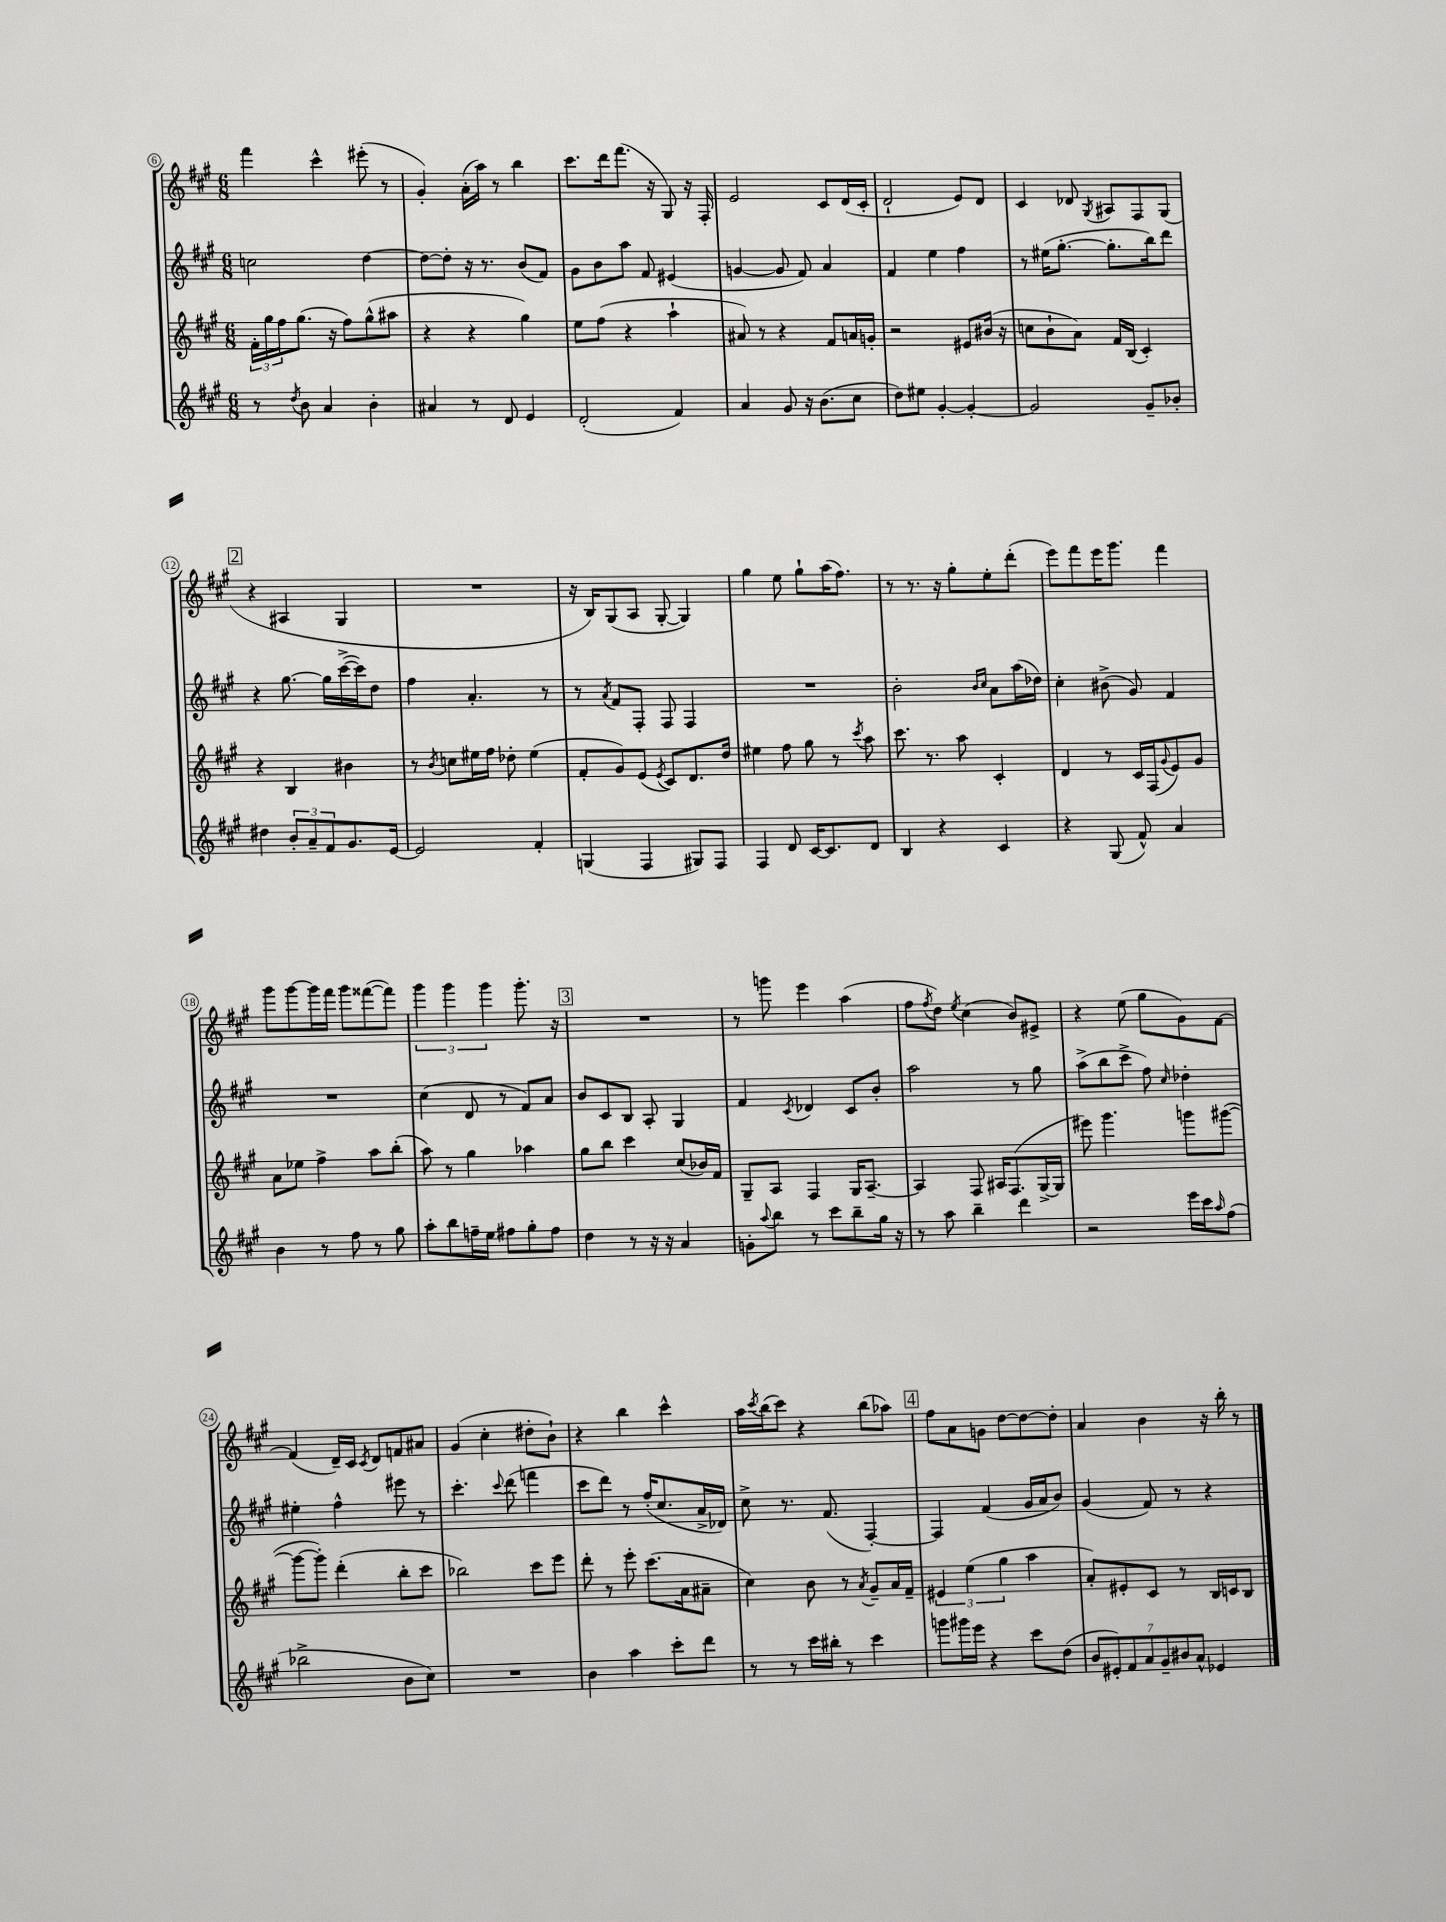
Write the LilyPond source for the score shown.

<<
\new StaffGroup <<
\new Staff = "s0" {
    \clef treble \key a \major \numericTimeSignature \time 6/8
    fis'''4 cis'''4-^ eis'''8-.( r8 |
    gis'4-.) a'16-.( a''16) r8 b''4 |
    cis'''8. d'''16 fis'''8.( r16 gis8) r16 fis16-. |
    e'2 cis'8 d'16( cis'16-. |
    d'2-! e'8) d'8 |
    cis'4 des'8 \acciaccatura { gis8 } ais8 fis8 gis8( |
    \mark \markup { \box "2" } r4 ais4 gis4 |
    R2. |
    r16 b16) gis8( a8 gis8~-. gis4) |
    gis''4 e''8 gis''8-! a''16( fis''8.) |
    r8 r8. r16 gis''8-. e''8-. d'''8-.( |
    e'''8) fis'''8 e'''16 gis'''8. fis'''4 |
    gis'''8 gis'''8~ gis'''16 fis'''16 gis'''8 fisis'''8~( fisis'''8) |
    \tuplet 3/2 { gis'''4 gis'''4 gis'''4 } gis'''8.-. r16 |
    \mark \markup { \box "3" } R2. |
    r8 g'''8 e'''4 a''4( |
    fis''8 \acciaccatura { fis''8 } d''8) \acciaccatura { e''8 } cis''4( b'8) eis'8-> |
    r4 e''8( gis''8 gis'8) fis'8~ |
    fis'4( d'16--) cis'16 \acciaccatura { cis'8 } d'8 f'8 ais'8 |
    gis'4( cis''4-. dis''8-. b'8-!) |
    r4 b''4 cis'''4-^ |
    a''16 \acciaccatura { cis'''8 } b''16( cis'''8) r4 b''8( aes''8) |
    \mark \markup { \box "4" } fis''8 a'8 g'8 d''8~ d''8~ d''8-. |
    a'4 b'4 r16 b''16-. r8 \bar "|." |
}
\new Staff = "s1" {
    \clef treble \key a \major \numericTimeSignature \time 6/8
    c''2 d''4~ |
    d''8~ d''8-. r16 r8. b'8( fis'8) |
    gis'8 b'8 a''8 fis'8 eis'4( |
    g'4~ g'8 fis'8) a'4 |
    fis'4 e''4 fis''4 |
    r8 eis''16( gis''8.~-. gis''8.-. b''16) d'''8 |
    \mark \markup { \box "2" } r4 gis''8.~ gis''16 cis'''16~->( cis'''16) d''8 |
    fis''4 a'4.-. r8 |
    r8 \acciaccatura { a'8 } fis'8 fis8-. fis8 fis4 |
    R2. |
    b'2-. \grace { b'16 cis''16 } a'8 a''16( des''16) |
    cis''4-. bis'8->( gis'8) fis'4 |
    R2. |
    cis''4( d'8 r8 fis'8) a'8 |
    \mark \markup { \box "3" } b'8 cis'8 b8 a8-. gis4 |
    fis'4 \acciaccatura { cis'8 } des'4 cis'8 b'8-. |
    a''2 r8 gis''8 |
    a''8->( b''8 cis'''8-> fis''8) \grace { cis''16 } des''4-. |
    eis''4-. fis''4-^ eis'''8 r8 |
    cis'''4.-. \appoggiatura { cis'''8 } d'''8( f'''4 |
    cis'''8 d'''8) r8 fis''16-.( cis''8. a'16-> des'16) |
    cis''8-> r8. fis'8.( fis4~-.) |
    \mark \markup { \box "4" } fis4 fis'4( gis'16 a'16 b'8) |
    gis'4( fis'8) r8 r4 \bar "|." |
}
\new Staff = "s2" {
    \clef treble \key a \major \numericTimeSignature \time 6/8
    \tuplet 3/2 { fis'16-. gis''16 fis''16 } gis''8.( r16 fis''8) gis''8-^( ais''8 |
    r4 r4 gis''4) |
    e''8 fis''8( r4 a''4-! |
    ais'8) r8 r4 fis'8 a'16 g'16-. |
    r2 eis'8 bis'16( r16 |
    c''8 b'8-! a'8) fis'16 b16( cis'4-.) |
    \mark \markup { \box "2" } r4 b4 bis'4 |
    r8 \acciaccatura { b'8 } c''8 eis''16 fis''16 des''8-. eis''4( |
    fis'8-. gis'8) e'8( \acciaccatura { e'8 } cis'8) d'8. d''16 |
    eis''4 fis''8 gis''8 r8 \acciaccatura { cis'''8 } a''8 |
    cis'''8. r8. a''8 cis'4-. |
    d'4 r8 cis'16 fis16( \appoggiatura { gis'8 } e'8) gis'8 |
    a'8 ees''8 fis''4-> a''8 b''8-.( |
    a''8) r8 gis''4 aes''4 |
    \mark \markup { \box "3" } gis''8 b''8 cis'''4 cis''8( bes'16) fis'16 |
    gis8-- a8 fis4 gis16 a8.~-- |
    a4 fis8 ais16 fis8.( gis16~-> gis16 |
    eis'''8) gis'''4. g'''8 gis'''8~( |
    gis'''8~ gis'''8-.) d'''4-.( b''8-. cis'''8 |
    bes''2) cis'''8 e'''8 |
    d'''8-. r8 e'''8-. cis'''8.( a'16 ais'8-- |
    cis''4) b'8 r8 \acciaccatura { a'8 } gis'8-- a'16 fis'16-- |
    \mark \markup { \box "4" } \tuplet 3/2 { eis'4 e''4( gis''4 } a''4 |
    a'8-.) eis'8-. cis'8 r8 b16 c'16 b8 \bar "|." |
}
\new Staff = "s3" {
    \clef treble \key a \major \numericTimeSignature \time 6/8
    r8 \acciaccatura { d''8 } b'8 a'4 b'4-. |
    ais'4 r8 d'8 e'4 |
    d'2-.( fis'4) |
    a'4 gis'8 r16 b'8.( cis''8 |
    d''8) eis''8 gis'4~-. gis'4~-. |
    gis'2 gis'8-- bes'8-. |
    \mark \markup { \box "2" } dis''4 \tuplet 3/2 { b'8-. a'8-- fis'8 } gis'8. e'16~ |
    e'2 fis'4-. |
    g4( fis4 gis8) fis8 |
    fis4 d'8 cis'16~ cis'8. d'8 |
    b4 r4 cis'4 |
    r4 gis8( fis'8-^) a'4 |
    b'4 r8 fis''8 r8 gis''8 |
    a''8-. b''8 f''16-- e''16 fis''8 gis''8-. fis''8 |
    \mark \markup { \box "3" } d''4 r8 r16 r16 a'4 |
    g'8-. \appoggiatura { a''8 } b''8 r8 cis'''8 b''8-- gis''16 r16 |
    r8 a''8 b''4-- d'''4 |
    r2 e'''16 cis'''16 \grace { a''16 } fis''8( |
    bes''2-> b'8 cis''8) |
    R2. |
    b'4 a''4 cis'''8-. d'''8 |
    r8 r8 cis'''16 bis''16-. r8 cis'''4 |
    \mark \markup { \box "4" } g'''8 gis'''16 e'''16 r4 cis'''8 d''8( |
    \tuplet 7/4 { b'8 eis'8-.) fis'8 a'8 gis'8-- bis'8 a'8-^ } ees'4 \bar "|." |
}
>>
>>
\layout { \context { \Score currentBarNumber = #6 \override BarNumber.stencil = #(make-stencil-circler 0.1 0.3 ly:text-interface::print) } }
